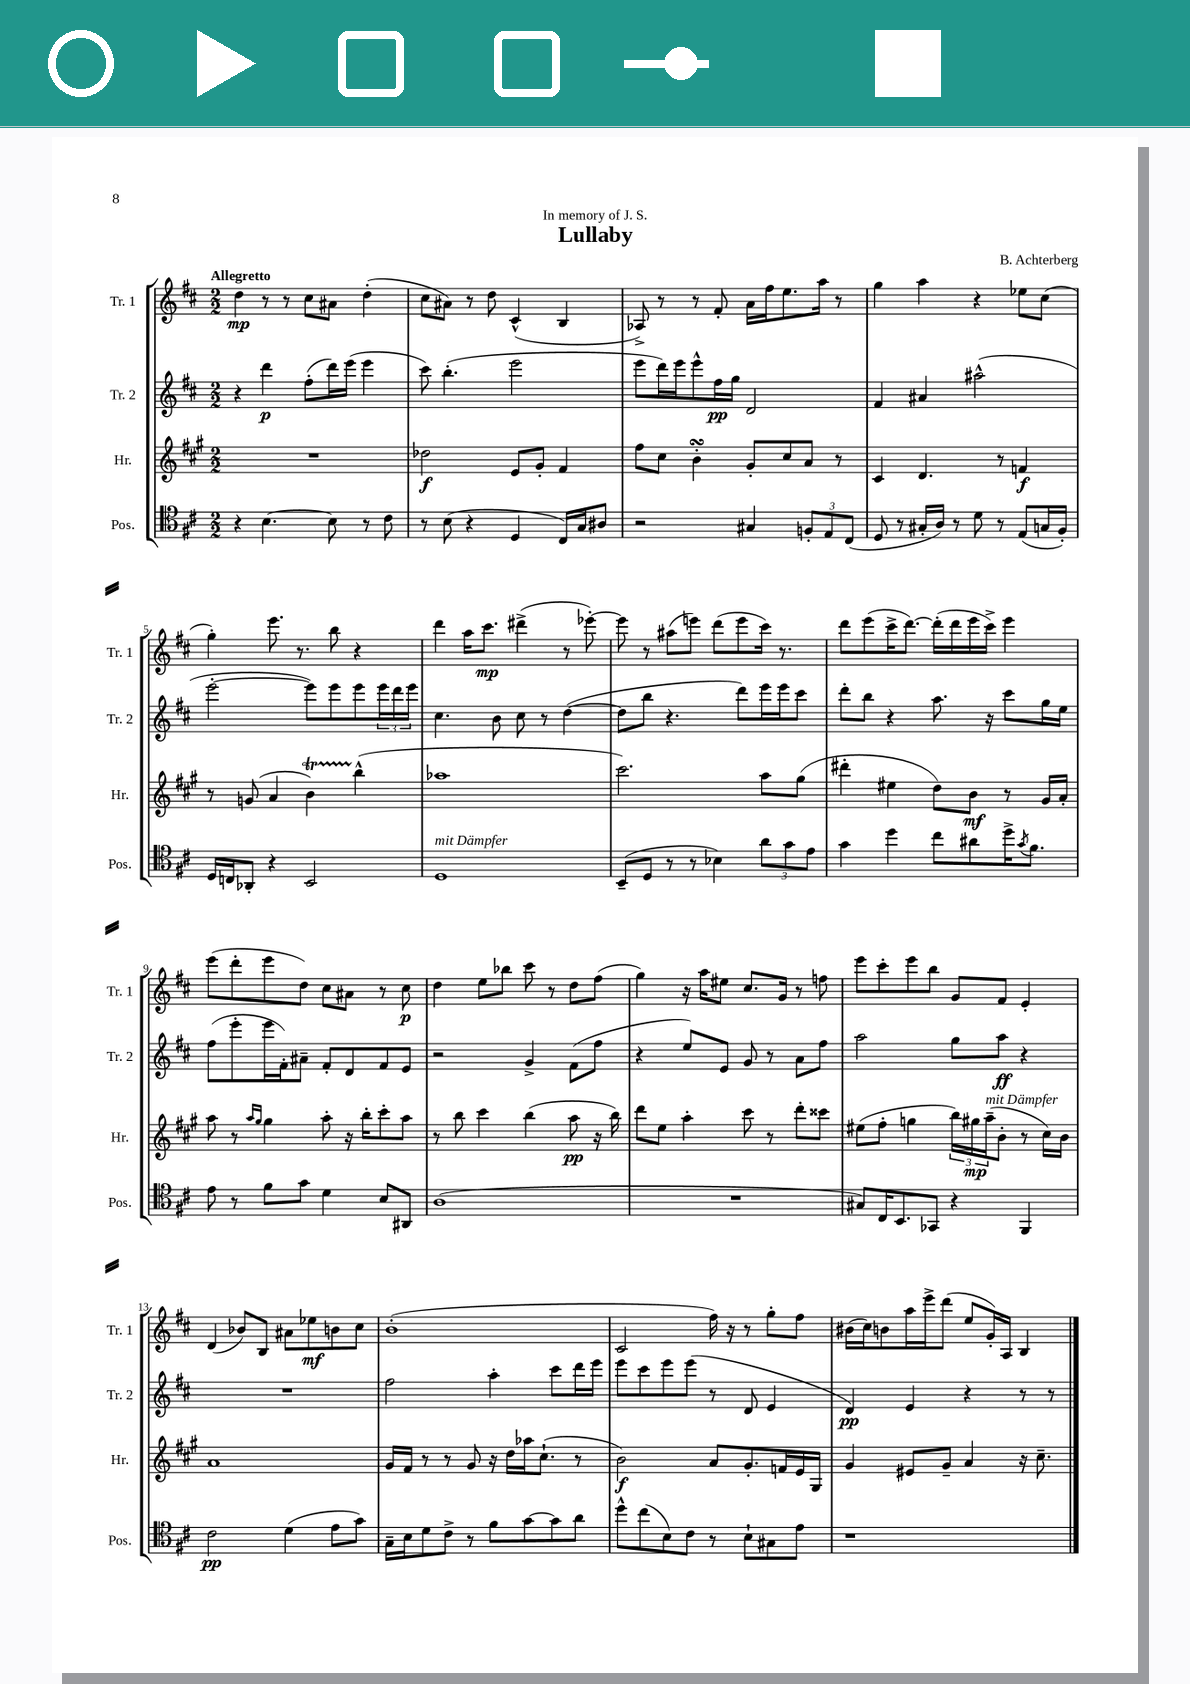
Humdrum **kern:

**kern	**kern	**kern	**kern
*staff4	*staff3	*staff2	*staff1
*clefC4	*clefG2	*clefG2	*clefG2
*k[f#c#]	*k[f#c#g#]	*k[f#c#]	*k[f#c#]
*M2/2	*M2/2	*M2/2	*M2/2
4r	1r	4r	4dd\
[4.B\	.	4ddd\	8r
.	.	.	8r
.	.	(8ff#'\L	8cc#\L
8B\]	.	16ddd\L)	8a#\J
.	.	(16eee\JJ	.
8r	.	4eee\	(4dd'\
8c#\	.	.	.
=	=	=	=
8r	2dd-\	8ccc#\)	8cc#\L
(8B\	.	(4.bb'\	8a#\J)
4r	.	.	8r
.	.	.	8dd\
4D/	8e/L	2eee\	(4c#^^/
.	8g#'/J	.	.
16C#/LL)	4f#/	.	4B/
16G/J	.	.	.
8A#/J	.	.	.
=	=	=	=
2r	8ff#\L	8eee\L	8A-^/)
.	8cc#\J	16ddd\L)	8r
.	.	16eee\J	.
.	4b'\	8eee^^\	8r
.	.	16ff#\L	8f#'/
.	.	16gg\JJ	.
4G#/	8g#'/L	2d/	16a\LL
.	.	.	16ff#\J
.	8cc#/	.	8.ee\
12F'/L	8a/J	.	.
.	.	.	16aa\Jk
12E/	.	.	.
.	8r	.	8r
(12C#/J	.	.	.
=	=	=	=
8D/	4c#/	4f#/	4gg\
8r	.	.	.
16G#'/LL	4.d/	4a#/	4aa\
16A/JJ)	.	.	.
8r	.	.	.
8d\	.	(2aa#^^\	4r
8r	8r	.	.
(8E/L	4f/	.	8ee-\L
16G/L	.	.	(8cc#\J
16F#'/JJ)	.	.	.
=	=	=	=
16D/LL	8r	[2eee'\	4gg'\)
16C/J	.	.	.
8AA-'/J	(8g/	.	.
4r	4a/	.	8.eee\
.	.	.	8.r
2BB/	4b\)	8eee\]L)	.
.	.	8eee\	8bb\
.	(4bb^^\	8eee\	4r
.	.	24eee\L	.
.	.	24ddd\	.
.	.	24eee\JJ	.
=	=	=	=
1D	1aa-	4.cc#\	4ddd\
.	.	.	16aa\LK
.	.	.	8.ccc#\J
.	.	8b\	.
.	.	8cc#\	(4ddd#^\
.	.	8r	.
.	.	([4dd\	8r
.	.	.	[8eee-'\)
=	=	=	=
(8BB~/L	2.ccc#\)	8dd\]L	8eee-\]
8D/J	.	8bb\J	8r
8r	.	4.r	(8aa#\L
8r	.	.	8eee\J)
4B-\)	.	.	(8ddd\L
.	.	8ddd\L)	8eee\
12a\L	8aa\L	16eee\L	16ccc#\Jk)
.	.	16eee\J	8.r
12g\	.	.	.
.	(8gg#\J	8ccc#\J	.
12e\J	.	.	.
=	=	=	=
4g\	4ddd#'\	8ddd'\L	8ddd\L
.	.	8bb\J	(8eee\
4dd\	4ee#\	4r	16ccc#^\K
.	.	.	[8.ddd\J)
8cc#\L	8dd\L)	8.aa\	(16ddd'\]LL
.	.	.	16ddd\
8a#\	8b\J	.	16eee\
.	.	16r	16ccc#^\JJ)
16dd^\K	8r	8ccc#\L	4eee\
8qg/	.	.	.
8.f#\J	.	.	.
.	16g#/LL	16gg\L	.
.	16a'/JJ	16ee\JJ	.
=	=	=	=
8e\	8aa\	(8ff#\L	(8eee\L
8r	8r	8eee'\	8ddd'\
.	16qqaa/LL	.	.
.	16qqgg#/JJ	.	.
8f#\L	4gg#\	16eee\L	8eee\
.	.	16f#'\J)	.
8g\J	.	8a#~\J	8dd\J)
4d\	8aa'\	8f#'/L	8cc#\L
.	16r	8d/	8a#\J
.	16bb'\LK	.	.
8B/L	8ccc#'\	8f#/	8r
8AA#/J	8aa\J	8e/J	8cc#\
=	=	=	=
(1A	8r	2r	4dd\
.	8bb\	.	.
.	4ccc#\	.	8ee\L
.	.	.	8bb-\J
.	(4bb\	4g^/	8ccc#\
.	.	.	8r
.	8aa\	(8f#\L	8dd\L
.	16r	8ff#\J	(8ff#\J
.	16bb\)	.	.
=	=	=	=
1r	8ddd\L	4r	4gg\)
.	8ee\J	.	.
.	4aa'\	8ee/L)	16r
.	.	.	16aa\LK
.	.	8e/J	8ee#\J
.	8ccc#\	8g/	8.cc#/L
.	8r	8r	.
.	.	.	16g/Jk
.	8ddd'\L	8a\L	8r
.	8ccc##\J	8ff#\J	8ff\
=	=	=	=
8G#/L)	(8ee#\L	2aa\	8eee\L
16C#/K	8ff#'\J	.	8ccc#'\
8.BB/	.	.	.
.	4gg\	.	8eee\
8GG-/J	.	.	8bb\J
4r	24bb\LL)	8gg\L	8g/L
.	24gg#\	.	.
.	(24aa~\J	.	.
.	8b'\J	8aa\J	8f#/J
4FF#/	8r	4r	4e'/
.	16cc#\LL)	.	.
.	16b\JJ	.	.
=	=	=	=
2c#\	1a	1r	(4d/
.	.	.	8b-/L)
.	.	.	8B/J
(4d\	.	.	8a#\L
.	.	.	8ee-\
8e\L	.	.	8b\
8g\J)	.	.	8cc#\J
=	=	=	=
16G~\LL	16g#/LL	2ff#\	(1b'
16B\J	16f#/JJ	.	.
8d\	8r	.	.
8c#^\J	8r	.	.
8r	8g#/	.	.
8f#\L	16r	4aa'\	.
.	16dd\LL	.	.
[8g\	16aa-\J	.	.
.	(8.cc#`\J	.	.
8g\]	.	8ccc#\L	.
8a\J	8r	16ddd\L	.
.	.	16eee\JJ	.
=	=	=	=
8dd^^\L	2b\)	8eee\L	2c#/
(8cc#\	.	8ccc#\	.
8B\)	.	8eee\	.
8c#\J	.	(8eee\J	.
8r	8a/L	8r	16ff#\)
.	.	.	16r
8B`\L	8.g#'/	8d/	8r
8G#\	.	4e/	8gg'\L
.	16f/L	.	.
8e\J	16e/	.	8ff#\J
.	16G#/JJ	.	.
=	=	=	=
1r	4g#/	4d/)	(16b#\LL
.	.	.	16cc#\J)
.	.	.	8b\
.	8e#/L	4e/	16aa\L
.	.	.	16eee^\J
.	8g#~/J	.	(8ddd\J
.	4a/	4r	8ee/L
.	.	.	16g'/L)
.	.	.	16A/JJ
.	16r	8r	4B/
.	8.cc#~\	.	.
.	.	8r	.
==	==	==	==
*-	*-	*-	*-
